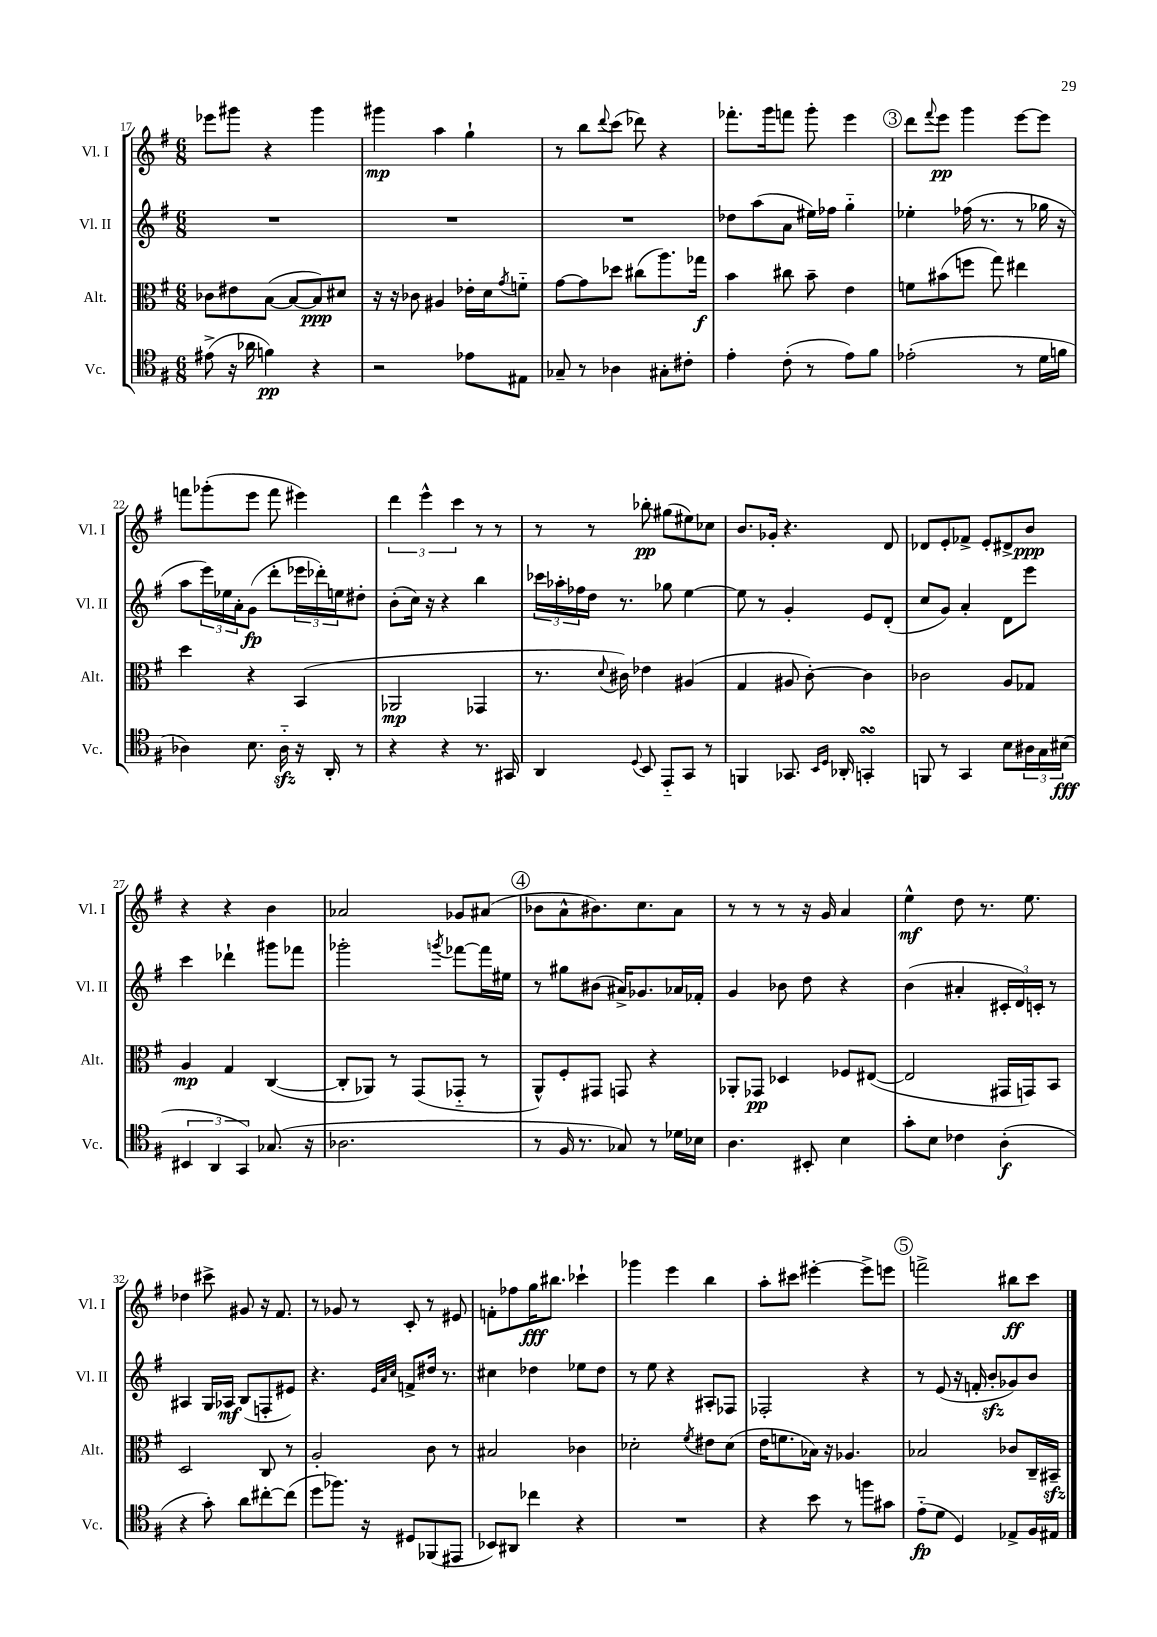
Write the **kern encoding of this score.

**kern	**kern	**kern	**kern
*staff4	*staff3	*staff2	*staff1
*clefC4	*clefC3	*clefG2	*clefG2
*k[f#]	*k[f#]	*k[f#]	*k[f#]
*M6/8	*M6/8	*M6/8	*M6/8
(8e#^	8c-	2.r	8eee-
16r	8e#	.	8ggg#
16a-	.	.	.
4f)	([8B	.	4r
.	8B_	.	.
4r	8B])	.	4ggg#
.	8d#	.	.
=	=	=	=
2r	16r	2.r	4ggg#
.	16r	.	.
.	8c-	.	.
.	4A#	.	4aa
8e-	16e-'	.	4gg`
.	16d	.	.
.	8qg	.	.
8E#	8f'~	.	.
=	=	=	=
8G-~	[8g	2.r	8r
8r	8g]	.	8bb
.	.	.	8qqddd
4A-	8dd-	.	(8ccc
.	(8cc#	.	8ddd-)
8G#'	8.aa)	.	4r
8c#'	.	.	.
.	16gg-	.	.
=	=	=	=
4e'	4b	8dd-	8.fff-'
.	.	(8aa	.
.	.	.	16ggg
(8c'	8cc#	8a	8fff
8r	8b~	16ee#)	8ggg'
.	.	16ff-	.
8e)	4e	4gg'~	4eee
8f#	.	.	.
=	=	=	=
(2e-'	8f	4ee-'	8ddd
.	.	.	8qqfff#
.	(8b#	.	8eee
.	8ff	(16ff-	4ggg
.	.	8.r	.
.	8gg)	.	.
8r	4ee#	8r	[8eee
16d	.	16gg-	8eee]
16f	.	16r	.
=	=	=	=
4A-)	4dd	8aa	8fff
.	.	24eee)	(8ggg-'
.	.	24ee-	.
.	.	24a'	.
8.B	4r	(8g	8eee
.	.	8ddd'	8fff
16A-'~	.	.	.
16r	(4BB	24eee-	4eee#)
.	.	24ddd-')	.
16AA'	.	.	.
.	.	24ee	.
8r	.	8dd#'	.
=	=	=	=
4r	2AA-	(8b'	6ddd
.	.	16cc)	.
.	.	.	6eee^^
.	.	16r	.
4r	.	4r	.
.	.	.	6ccc
8.r	4GG-	4bb	8r
.	.	.	8r
16GG#	.	.	.
=	=	=	=
4AA	8.r	24ccc-	8r
.	.	24aa-'	.
.	.	24ff-	.
.	.	16dd	8r
.	8qqd	.	.
.	16c#)	8.r	.
8qqD	.	.	.
8BB	4e-	.	8bb-'
8EE'~	.	8gg-	(8gg#
8GG	(4A#	[4ee	8ee#)
8r	.	.	8cc-
=	=	=	=
4FF	4G	8ee]	8.b
.	.	8r	.
.	.	.	16g-'
8.GG-	8A#	4g'	4.r
.	[8c')	.	.
16qqBB	.	.	.
16qqD	.	.	.
16AA-'	.	.	.
4GG'	4c]	8e	.
.	.	(8d'	8d
=	=	=	=
8FF	2c-	8cc	8d-
8r	.	8g)	8e'
4GG	.	4a'	8f-^
.	.	.	8e'
8B	8A	8d	8d#^
24A#	8G-	8eee	8b
24G	.	.	.
(24B#	.	.	.
=	=	=	=
6BB#	4A	4ccc	4r
6AA	.	.	.
.	4G	4ddd-`	4r
6GG)	.	.	.
(8.G-	([4C	8ggg#	4b
.	.	8fff-	.
16r	.	.	.
=	=	=	=
2.A-	8C']	2ggg-'	2a-
.	8AA-)	.	.
.	8r	.	.
.	(8GG	.	.
.	.	8qggg	.
.	8GG-'~	[8fff-	8g-
.	8r	16fff-]	(8a#
.	.	16ee#	.
=	=	=	=
8r	8AA^^)	8r	8b-
16F#	8F#'	8gg#	8a^^
8.r	.	.	.
.	8GG#	(8b#	8.b#)
8G-)	8GG	16a#^)	.
.	.	8.g-	8.cc
8r	4r	.	.
16d-	.	16a-	8a
16B-	.	16f-'	.
=	=	=	=
4.A	8AA-'	4g	8r
.	8GG-	.	8r
.	4D-	8b-	8r
8BB#'	.	8dd	16r
.	.	.	16g
4B	8F-	4r	4a
.	([8E#	.	.
=	=	=	=
8g'	2E#]	(4b	4ee^^
8B	.	.	.
4c-	.	4a#'	8dd
.	.	.	8.r
(4A'	16GG#	24c#'	.
.	.	24d)	.
.	16GG)	.	8.ee
.	.	24c'	.
.	8BB	8r	.
=	=	=	=
4r	2D	4A#	4dd-
8g')	.	16G	8ccc#^
.	.	16A-	.
8a	.	(8B	8g#
[8cc#'	8C	8F'	16r
.	.	.	8.f#
(8cc#]	8r	8e#)	.
=	=	=	=
8dd	2A'	4.r	8r
8.ff-)	.	.	8g-
.	.	.	8r
16r	.	.	.
.	.	32qqe	.
.	.	32qqa	.
.	.	32qqcc	.
8D#	.	8f^	8c'
(8FF-	8c	16dd#	8r
.	.	8.r	.
8EE#	8r	.	8e#
=	=	=	=
8BB-)	2B#	4cc#	8f'
8AA#	.	.	8ff-
4cc-	.	4dd-	16gg
.	.	.	8.bb#
4r	4c-	8ee-	4ccc-`
.	.	8dd-	.
=	=	=	=
2.r	2d-'	8r	4ggg-
.	.	8ee	.
.	.	4r	4eee
.	8qf#	.	.
.	8e#	8A#'	4bb
.	(8d-	8F-	.
=	=	=	=
4r	16e	2F-'	8aa'
.	8.f	.	.
.	.	.	8ccc#
8b	16B-)	.	[4eee#'
.	16r	.	.
8r	4.A-	.	.
8ff	.	4r	8eee#^]
8g#	.	.	8eee
=	=	=	=
(8e'~	2B-	8r	2fff^
8d	.	(8e	.
4D)	.	16r	.
.	.	16f'	.
.	.	8b'	.
8E-^	8c-	8g-)	8bb#
16F#	16C~	8b	8ccc
16E#	16BB#~	.	.
==	==	==	==
*-	*-	*-	*-
